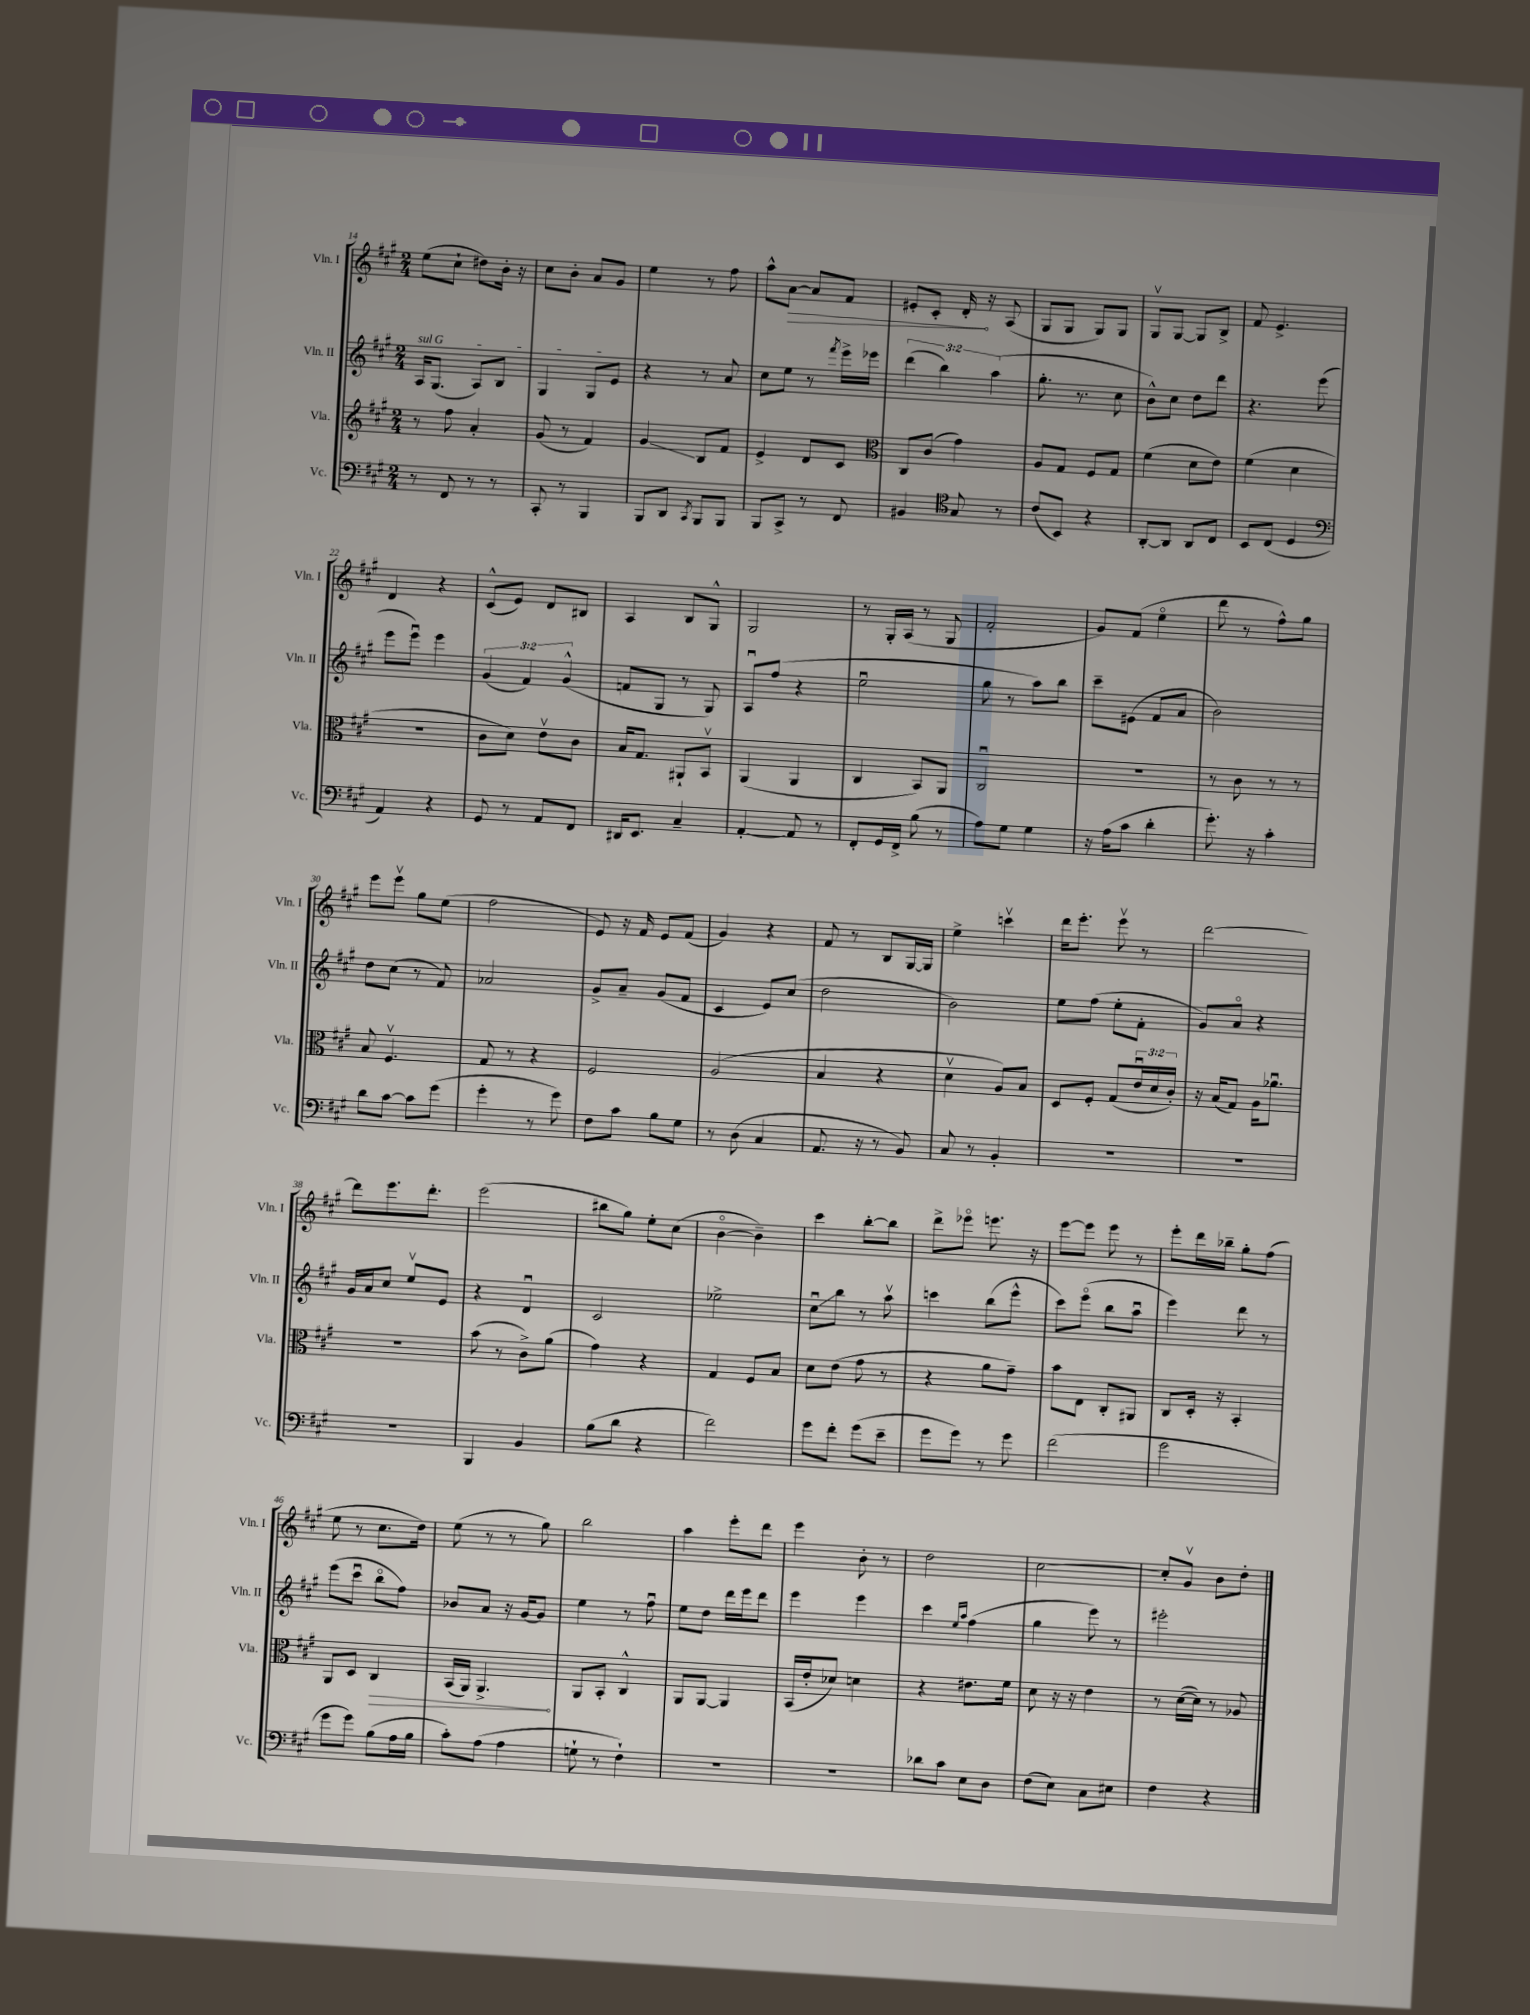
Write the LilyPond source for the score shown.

<<
\new StaffGroup <<
\new Staff = "s0" \with { instrumentName = "Vln. I" shortInstrumentName = "Vln. I" } {
    \clef treble \key a \major \numericTimeSignature \time 2/4
    e''8( cis''8-! dis''8) b'16-. r16 |
    cis''8 b'8-. a'8 gis'8 |
    e''4 r8 fis''8 |
    a''8-^ \once \override Hairpin.circled-tip = ##t a'8~\> a'8 fis'8 |
    eis'8-. cis'8-. d'16-.\! r16 a8( |
    gis8 gis8 gis8) gis8 |
    gis8\upbow gis8~ gis8 b8-> |
    fis'8 e'4.-> |
    d'4 r4 |
    cis'8-^( e'8) d'8 bis8 |
    a4 b8 gis8-^ |
    gis2 |
    r8 gis16-. a16( r8 gis8 |
    fis'2-. |
    gis'8) fis'8( e''4\flageolet |
    d'''8 r8 fis''8-^) gis''8 |
    e'''8 e'''8\upbow gis''8 e''8( |
    fis''2 |
    e'8) r16 fis'16 e'8 fis'8( |
    gis'4) r4 |
    fis'8 r8 b8 gis16~ gis16 |
    e''4-> c'''4\upbow |
    d'''16 e'''8.-. e'''8\upbow r8 |
    d'''2~ |
    d'''8 e'''8. d'''8.-. |
    e'''2( |
    bis''8 gis''8) e''8-. cis''8( |
    b'4~\flageolet b'4--) |
    cis'''4 b''8~-. b''8 |
    d'''8-> ees'''8\flageolet e'''8. r16 |
    e'''8~ e'''8 e'''8 r8 |
    e'''8-. d'''16 bes''16-- gis''8-. fis''8( |
    e''8 r8 cis''8. d''16) |
    e''8( r8 r8 gis''8) |
    b''2 |
    a''4 e'''8-. d'''8 |
    e'''4 b'8-. r8 |
    d''2 |
    cis''2~ |
    cis''8-. gis'8\upbow b'8 d''8-. \bar "|." |
}
\new Staff = "s1" \with { instrumentName = "Vln. II" shortInstrumentName = "Vln. II" } {
    \clef treble \key a \major \numericTimeSignature \time 2/4 \override Staff.TupletNumber.text = #tuplet-number::calc-fraction-text
    \once \override TextSpanner.bound-details.left.text = \markup { \italic "sul G" } a16\startTextSpan gis8.( a8) b8 |
    gis4 gis8 e'8\stopTextSpan |
    r4 r8 a'8 |
    cis''8 e''8 r8 \acciaccatura { fis'''8 } e'''16-> ees'''16 |
    \tuplet 3/2 { d'''4( b''4) a''4( } |
    gis''8.-. r8. cis''8 |
    b'8-^) cis''8 d''8 d'''8 |
    r4. e'''8( |
    e'''8 e'''8\downbow) e'''4 |
    \tuplet 3/2 { gis'4( fis'4) gis'4-^( } |
    f'8 gis8 r8 gis8) |
    a8\downbow fis''8( r4 |
    e''2\downbow |
    gis''8 r8 a''8) b''8 |
    cis'''8-- eis'8( fis'8 a'8 |
    b'2) |
    d''8 cis''8( r8 fis'8) |
    aes'2 |
    gis'8-> a'8-- gis'8( fis'8 |
    cis'4 e'8) cis''8( |
    d''2 |
    b'2) |
    e''8 fis''8( e''8-. fis'8-. |
    gis'8) a'8\flageolet r4 |
    gis'16 a'16 cis''8 e''8\upbow e'8 |
    r4 d'4\downbow |
    cis'2 |
    ees''2-> |
    cis''8\downbow\glissando b''8 r8 a''8\upbow |
    c'''4 b''8( e'''8-^ |
    cis'''8) e'''8\flageolet( b''8 a''8\downbow |
    e'''4) d'''8 r8 |
    e'''8( cis'''8\downbow b''8\flageolet fis''8) |
    bes'8 a'8 r16 gis'16~ gis'8 |
    e''4 r8 fis''8\downbow |
    e''8 d''8 d'''16 e'''16 d'''8 |
    e'''4 e'''4 |
    cis'''4 \grace { e''16 a''16 } fis''4( |
    gis''4 e'''8) r8 |
    eis'''2-. \bar "|." |
}
\new Staff = "s2" \with { instrumentName = "Vla." shortInstrumentName = "Vla." } {
    \clef treble \key a \major \numericTimeSignature \time 2/4 \override Staff.TupletNumber.text = #tuplet-number::calc-fraction-text
    r8 fis''8 a'4-. |
    gis'8( r8 fis'4) |
    gis'4\glissando b8 fis'8 |
    e'4-> d'8 cis'8 |
    \clef alto cis8 cis'8( gis'4) |
    a8 gis8 fis8 gis8 |
    fis'4( d'8 e'8) |
    fis'4( d'4 |
    R2 |
    cis'8 d'8) e'8\upbow cis'8 |
    b16 gis8. ais,8-! b,8\upbow |
    a,4( a,4 |
    cis4 b,8) a,8 |
    cis2\downbow |
    R2 |
    r8 cis'8 r8 r8 |
    b8 fis4.\upbow |
    gis8 r8 r4 |
    fis2 |
    a2( |
    b4 r4 |
    d'4\upbow a8) b8 |
    d8 fis8-. gis8( \tuplet 3/2 { e'16\downbow d'16 cis'16-.) } |
    r16 b16( gis8) a16 aes'8.\downbow |
    R2 |
    b'8( r8 cis'8->) a'8( |
    gis'4) r4 |
    gis4 fis8 b8 |
    d'8 e'8( gis'8 r8 |
    r4 a'8 gis'8--) |
    b'8 e8 cis8-. ais,8 |
    cis8 d16-. r16 b,4-. |
    a,8 d8 \once \override Hairpin.circled-tip = ##t cis4\> |
    b,16( a,16) a,4.->\! |
    a,8 b,8-. cis4-^ |
    a,8 a,8~ a,4 |
    b,16( e'16-. des'8) d'4 |
    r4 eis'8. fis'16 |
    d'8 r16 r16 e'4 |
    r8 d'16~( d'16) r8 aes8 \bar "|." |
}
\new Staff = "s3" \with { instrumentName = "Vc." shortInstrumentName = "Vc." } {
    \clef bass \key a \major \numericTimeSignature \time 2/4
    r8 fis,8 r8 r8 |
    cis,8-. r8 b,,4 |
    b,,8 d,8 \acciaccatura { cis,8 } b,,8 b,,8 |
    b,,8 cis,8-> r8 fis,8 |
    bis,4 \clef tenor gis8 r8 |
    cis'8( b,8) r4 |
    a,8~-. a,8 a,8 cis8 |
    b,8 cis8( d4 |
    \clef bass a,4) r4 |
    gis,8 r8 a,8 fis,8 |
    dis,16 e,8. cis4-- |
    a,4~-. a,8 r8 |
    fis,8-. gis,16 fis,16-> b8( r8 |
    a8) gis8 gis4 |
    r16 a16( cis'8 d'4-. |
    gis'8.-.) r16 cis'4-. |
    d'8 cis'8~ cis'8 gis'8( |
    gis'4-. r8 gis'8) |
    fis8 cis'8 b8 gis8 |
    r8 d8( cis4 |
    a,8. r16 r8 b,8) |
    cis8 r8 b,4-. |
    R2 |
    R2 |
    R2 |
    b,,4 b,4 |
    b8( d'8 r4 |
    fis'2) |
    gis'8 fis'8-. gis'8( e'8-- |
    gis'8 gis'8) r8 gis'8 |
    fis'2( |
    gis'2 |
    gis'8 gis'8) b8( a16 b16 |
    cis'8-.) a8( a4 |
    g8-! r8 fis4-!) |
    R2 |
    R2 |
    des'8 cis'8 e8 d8 |
    fis8( e8) cis8 eis8 |
    fis4 r4 \bar "|." |
}
>>
>>
\layout { \context { \Score currentBarNumber = #14 } }
